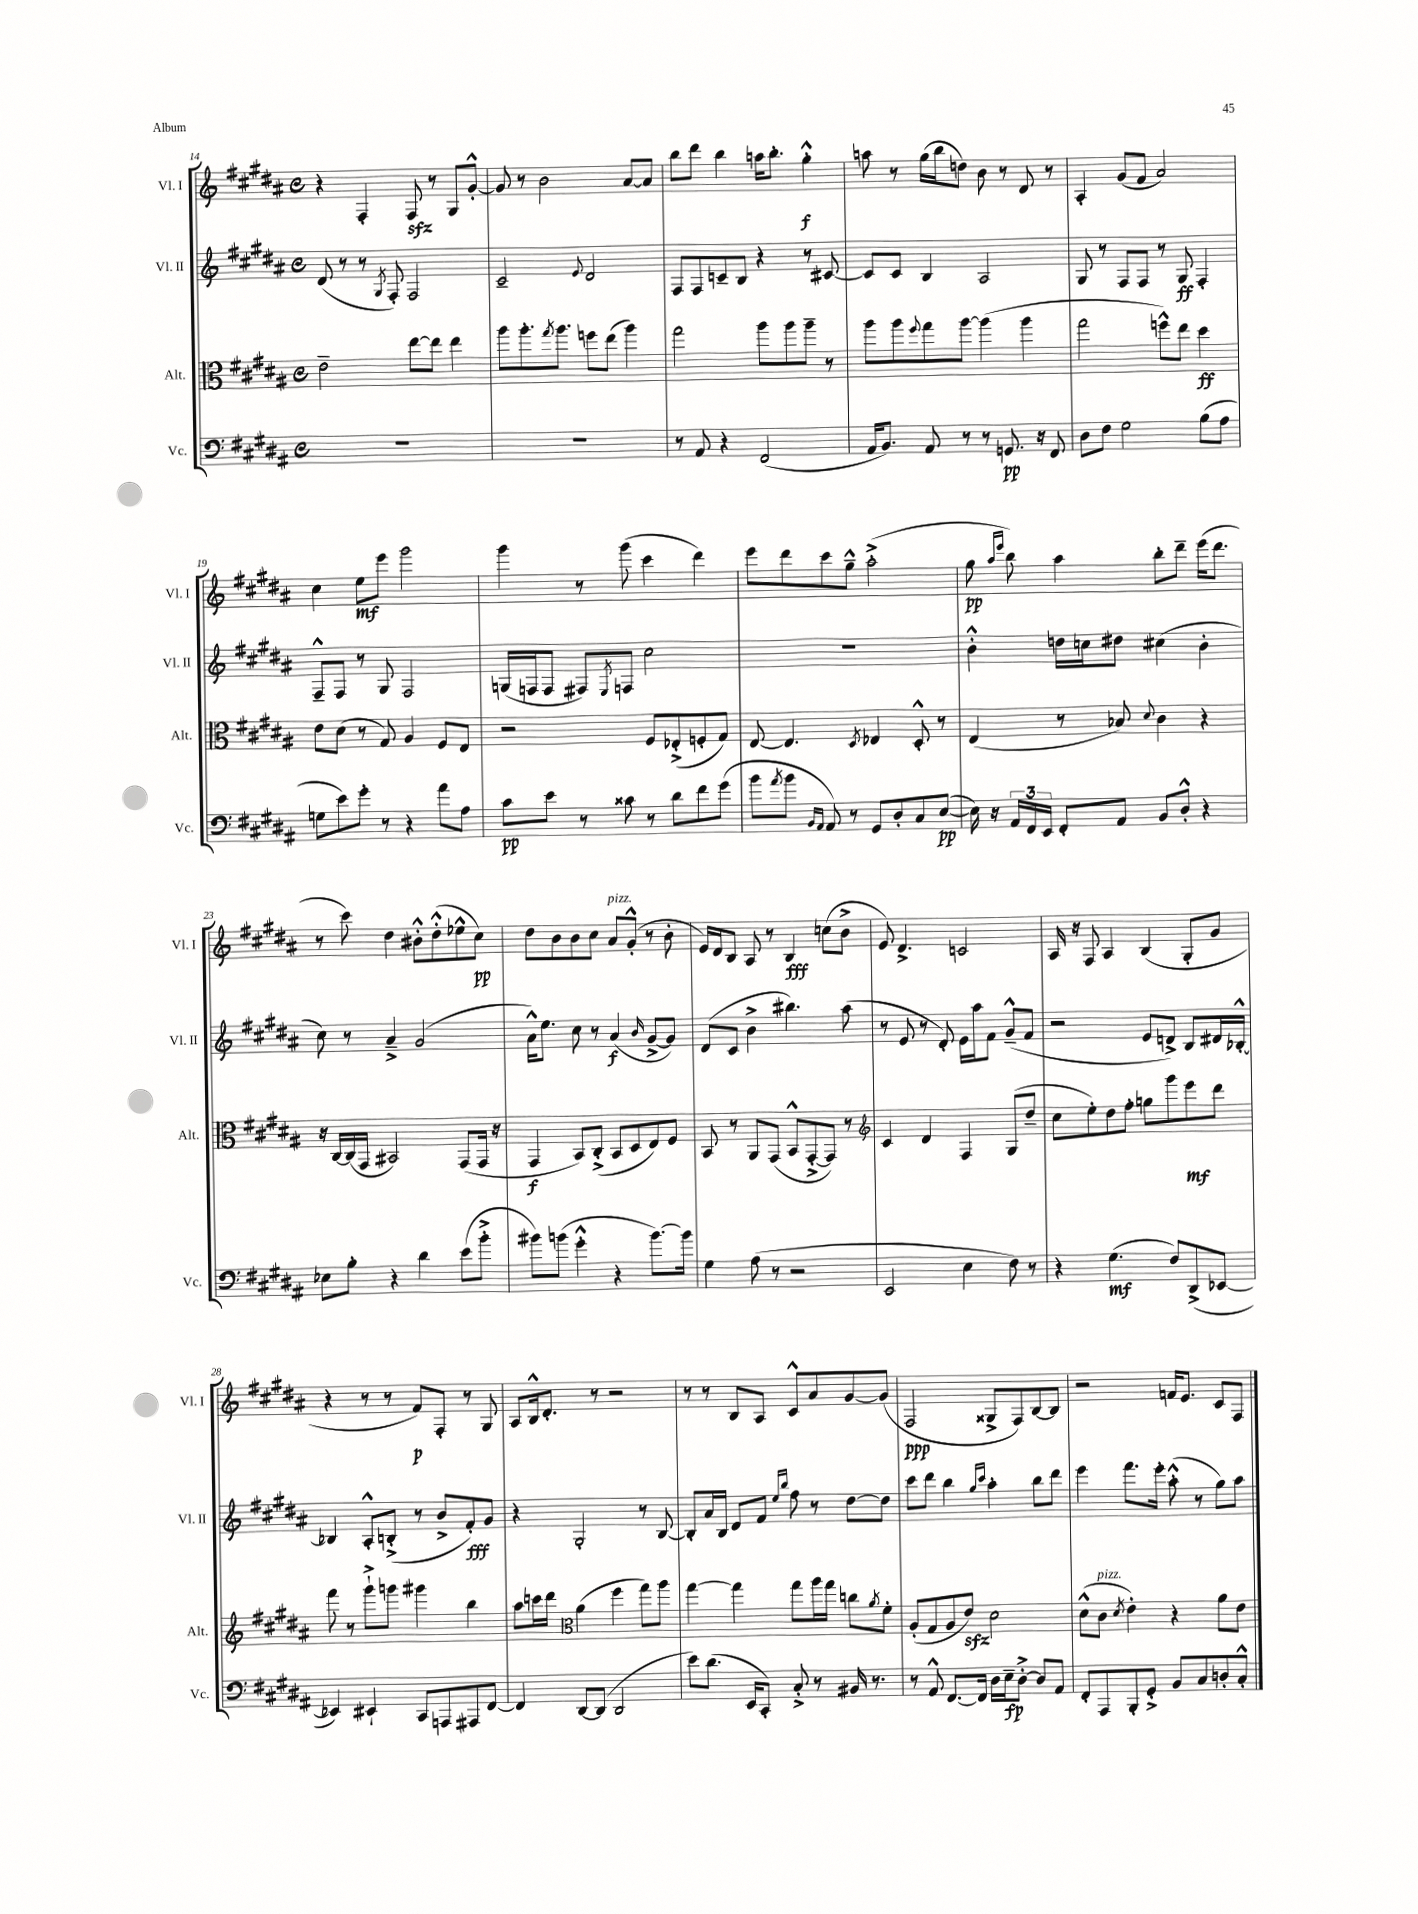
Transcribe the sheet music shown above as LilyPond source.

<<
\new StaffGroup <<
\new Staff = "s0" \with { instrumentName = "Vl. I" shortInstrumentName = "Vl. I" } {
    \clef treble \key b \major \defaultTimeSignature \time 4/4
    r4 fis4-. fis8\sfz r8 gis8 gis'8~-.-^ |
    gis'8 r8 b'2 ais'8~ ais'8 |
    b''8 dis'''8 b''4 a''16 b''8.-. gis''4-.-^\f |
    a''8 r8 gis''16( b''16 d''8) b'8 r8 dis'8 r8 |
    ais4-. gis'8( fis'8 ais'2) |
    cis''4 e''8\mf e'''8 gis'''2 |
    gis'''4 r8 gis'''8( cis'''4 dis'''4) |
    e'''8 dis'''8 cis'''8 gis''8---^ ais''2-.->( |
    gis''8\pp \grace { ais''16 e'''16 } b''8) ais''4 b''8-. dis'''8-- e'''16( dis'''8. |
    r8 cis'''8) dis''4 bis'8-.-^ dis''8-.-^( ees''8-^ cis''8\pp) |
    dis''8 b'8 b'8 cis''8 ais'8^\markup { \italic "pizz." } gis'8-.-^( r8 b'8-. |
    e'16) dis'16 b8 ais8 r8 b4\fff c''8( b'8-> |
    e'8) dis'4.-> c'2 |
    ais16 r16 fis8 ais4 b4( gis8-. gis'8 |
    r4 r8 r8 fis'8\p) fis8-. r8 gis8 |
    ais8 b16-^ dis'8.-. r8 r2 |
    r8 r8 b8 ais8 cis'8-^ ais'8 gis'8~ gis'8( |
    fis2\ppp gisis8-> fis8) b8~ b8 |
    r2 f'16 e'8. cis'8 fis8 \bar "|." |
}
\new Staff = "s1" \with { instrumentName = "Vl. II" shortInstrumentName = "Vl. II" } {
    \clef treble \key b \major \defaultTimeSignature \time 4/4
    dis'8( r8 r8 \acciaccatura { gis8 } fis8-.) fis2 |
    cis'2-- \appoggiatura { e'8 } dis'2 |
    fis8 fis8 c'8-- b8 r4 r8 cis'8~ |
    cis'8 cis'8 b4 ais2 |
    gis8 r8 fis8 fis8 r8 gis8\ff fis4-. |
    fis8---^ fis8 r8 gis8 fis2 |
    g16( f16 f8 fis8) \acciaccatura { e8 } f8 cis''2 |
    R1 |
    b'4-.-^ d''16 c''16 dis''8 cis''4( b'4-. |
    cis''8) r8 ais'4---> gis'2( |
    ais'16-^) e''8. cis''8 r8 ais'4\f( \grace { b'16 } gis'8~-> gis'8) |
    dis'8( cis'8 b'4-> bis''4.) ais''8( |
    r8 e'8 r8 dis'8-.) e'16 ais''16 fis'8 gis'8---^( fis'8 |
    r2 e'8 d'8->) b8 dis'16 bes16~-.-^ |
    bes4 ais8-.-^ b8-.->( r8 b'8-> fis'8-.\fff) gis'8 |
    r4 gis2-. r8 b8~ |
    b8-. ais'16 b16 dis'8 fis'8 \grace { e''16 b''16 } fis''8 r8 dis''8~ dis''8 |
    cis'''8 dis'''8 b''4 \grace { gis''16 cis'''16 } ais''4-. b''8 dis'''8 |
    e'''4 fis'''8. e'''16-. ais''8-.-^( r8 gis''8) ais''8 \bar "|." |
}
\new Staff = "s2" \with { instrumentName = "Alt." shortInstrumentName = "Alt." } {
    \clef alto \key b \major \defaultTimeSignature \time 4/4
    e'2-- e''8~ e''8 e''4 |
    ais''8 ais''8.-. \acciaccatura { gis''8 } ais''8. f''8 e''8( ais''4) |
    gis''2 ais''8 ais''8 ais''8-- r8 |
    ais''8 ais''8 \appoggiatura { fis''8 } gis''8 ais''8~ ais''4( ais''4 |
    gis''2 f''8-^) e''8 dis''4\ff |
    e'8 dis'8( r8 gis8) ais4 fis8 e8 |
    r2 fis8 ees8-.->( f8-. gis8) |
    e8~ e4. \acciaccatura { dis8 } ees4 dis8-.-^ r8 |
    e4( r8 bes8) \appoggiatura { dis'8 } cis'4 r4 |
    r16 cis16~ cis16( gis,16 bis,2) gis,8( gis,16 r16 |
    gis,4\f b,8) cis8-.->( b,8 dis8 e8) fis8 |
    b,8 r8 ais,8 gis,8( b,8-^ gis,8~-.-> gis,8) r8 |
    \clef treble cis'4 dis'4 fis4 gis8( dis''8-- |
    cis''8 e''8-.) dis''8 fis''8-. g''8 gis'''8 e'''8\mf dis'''8 |
    fis'''8 r8 gis'''8-!-> g'''8 gis'''4 b''4 |
    ais''8 c'''16 dis'''16 \clef alto ais'4( fis''4 gis''8) ais''8 |
    gis''4~ gis''4 gis''8 ais''16 gis''16 c''8 \acciaccatura { ais'8 } fis'8-. |
    ais8-.( gis8 ais8 e'8\sfz) dis'2 |
    dis'8-^( cis'8^\markup { \italic "pizz." } \acciaccatura { dis'8 } e'4-.) r4 ais'8 e'8 \bar "|." |
}
\new Staff = "s3" \with { instrumentName = "Vc." shortInstrumentName = "Vc." } {
    \clef bass \key b \major \defaultTimeSignature \time 4/4
    R1 |
    R1 |
    r8 ais,8 r4 fis,2( |
    ais,16 b,8.) ais,8 r8 r8 g,8.\pp r16 fis,8 |
    dis8 fis8 gis2 b8( ais8 |
    g8 e'8) gis'8-. r8 r4 ais'8 ais8 |
    cis'8\pp e'8 r8 cisis'8 r8 dis'8 fis'8 gis'8( |
    b'8 \acciaccatura { ais'8 } b'8 \grace { b,16 ais,16 } ais,8) r8 gis,8 dis8-. cis8 e8~\pp( |
    e16) r16 \tuplet 3/2 { ais,16 fis,16 e,16 } fis,8-. ais,8 b,8 dis8-.-^ r4 |
    ees8 b8-. r4 dis'4 e'8( b'8-.-> |
    bis'8) b'8( gis'4-.-^ r4 b'8.~) b'16 |
    gis4 ais8( r8 r2 |
    e,2 e4 fis8) r8 |
    r4 gis4.\mf( fis8) dis,8->( ees,8~ |
    ees,4) eis,4-! cis,8 a,,8 ais,,8 fis,8~ |
    fis,4 dis,8~ dis,8( dis,2 |
    e'8) dis'8.( e,16 cis,8-.) cis8-.-> r8 bis,16 r8. |
    r8 ais,8-^ fis,8.~ fis,16 dis16 e16--\fp dis8~-.-> dis8 ais,8 |
    fis,8-. ais,,8 b,,8-. gis,8-.-> b,8 cis8 d8-. cis8-.-^ \bar "|." |
}
>>
>>
\layout { \context { \Score currentBarNumber = #14 } }
